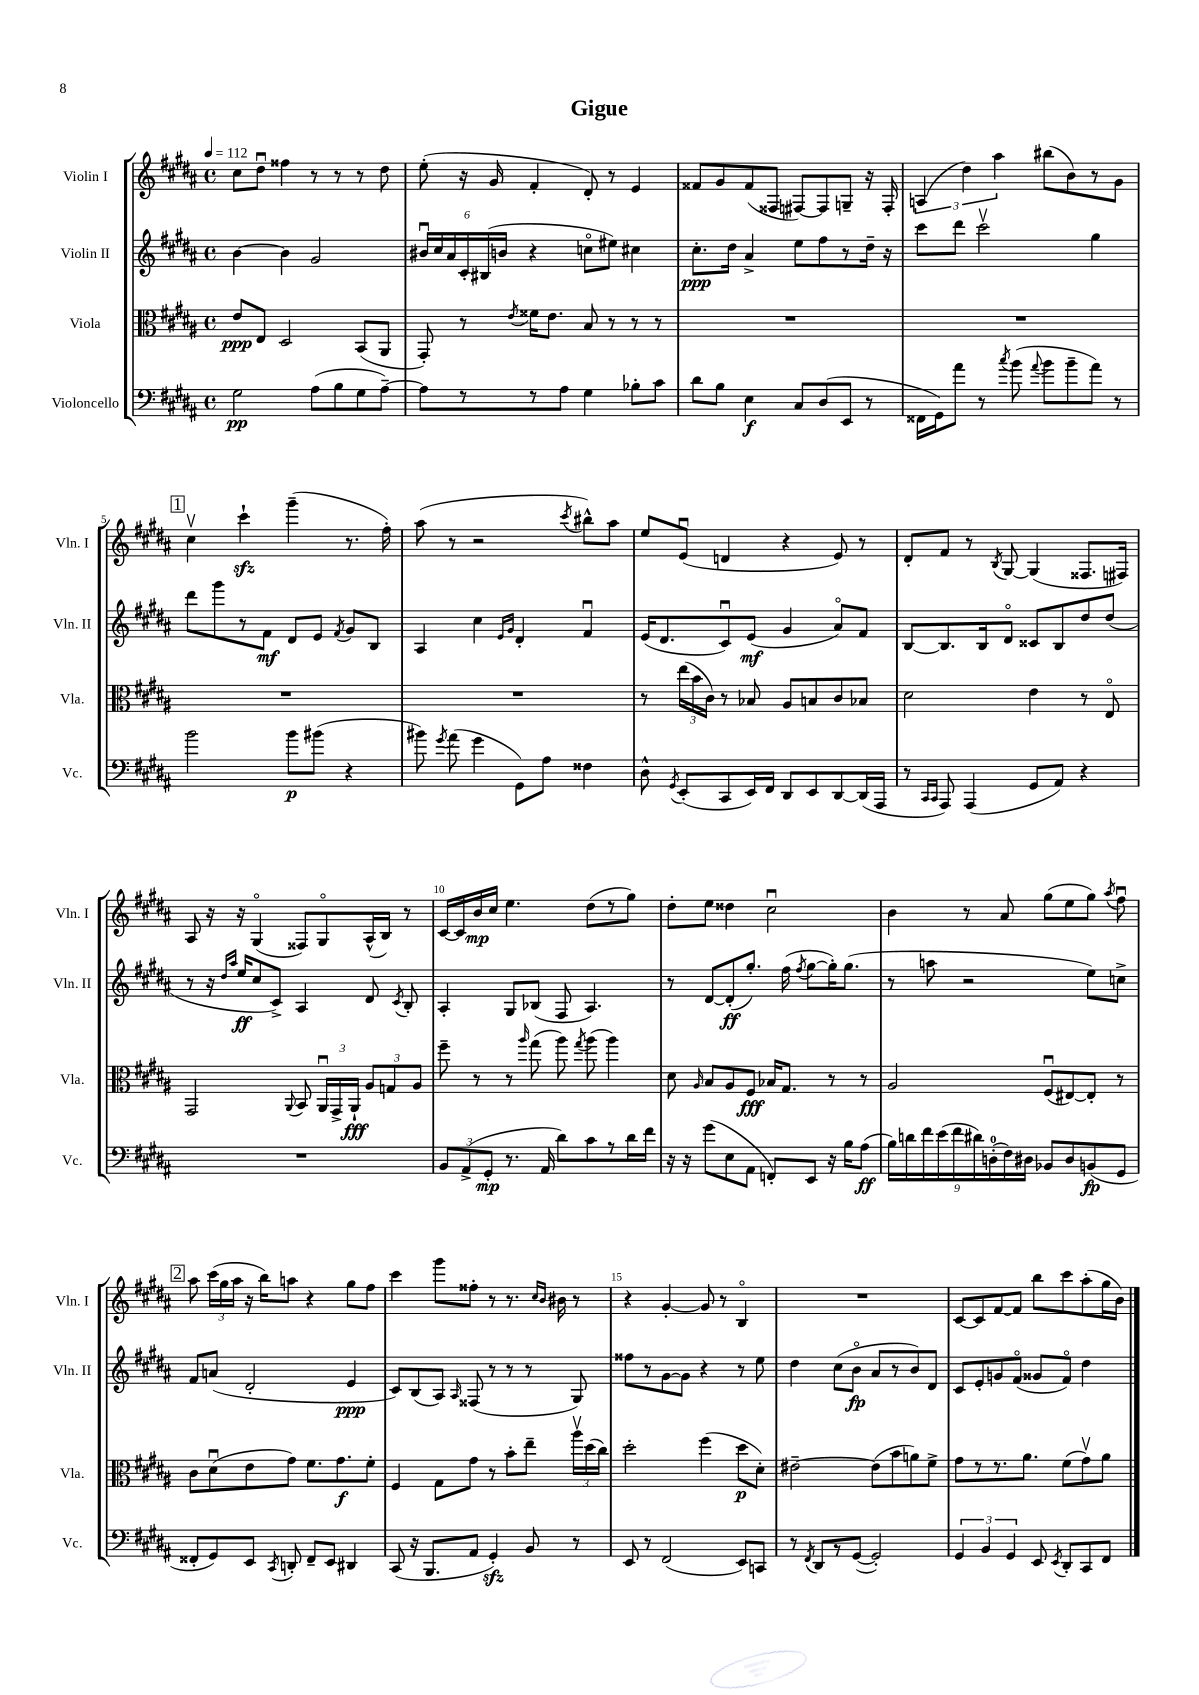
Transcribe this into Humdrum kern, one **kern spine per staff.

**kern	**kern	**kern	**kern
*staff4	*staff3	*staff2	*staff1
*clefF4	*clefC3	*clefG2	*clefG2
*k[f#c#g#d#a#]	*k[f#c#g#d#a#]	*k[f#c#g#d#a#]	*k[f#c#g#d#a#]
*M4/4	*M4/4	*M4/4	*M4/4
*met(c)	*met(c)	*met(c)	*met(c)
*MM112	*MM112	*MM112	*MM112
2G#	8e	[4b	8cc#
.	8E	.	8dd#u
.	2D#	4b]	4ff##
(8A#	.	2g#	8r
8B	.	.	8r
8G#	(8BB	.	8r
[8A#~)	8AA#	.	8dd#
=	=	=	=
8A#]	8GG#')	24b#u	(8ee'
.	.	24cc#	.
.	.	24a#	.
8r	8r	24c#'	16r
.	.	(24B#	.
.	.	.	16g#
.	.	24b	.
.	8qe	.	.
8r	16f##	4r	4f#'
.	8.e	.	.
8A#	.	.	.
4G#	8B	8cco	8d#')
.	8r	8ee#)	8r
8B-'	8r	4cc#	4e
8c#	8r	.	.
=	=	=	=
8d#	1r	8.cc#'	8f##
8B	.	.	8g#
.	.	16dd#	.
4E	.	4a#^	(8f##
.	.	.	8F##
8C#	.	8ee	[8F#)
(8D#	.	8ff#	8F#]
8EE	.	8r	8G~
8r	.	16dd#~	16r
.	.	16r	16F#'
=	=	=	=
16FF##	1r	8ccc#	(6A
16GG#)	.	.	.
8a#	.	8ddd#	.
.	.	.	6dd#)
8r	.	2ccc#v	.
.	.	.	6aa#
8qcc#	.	.	.
(8b	.	.	.
8qqa#	.	.	.
8b	.	.	(8bb#
8b~	.	.	8b)
8a#)	.	4gg#	8r
8r	.	.	8g#
=	=	=	=
2b	1r	8ddd#	4cc#v
.	.	8ggg#	.
.	.	8r	4ccc#`
.	.	8f#	.
8b	.	8d#	(4ggg#~
(8b#	.	8e	.
.	.	8qf#	.
4r	.	8g#	8.r
.	.	8B	.
.	.	.	16ff#')
=	=	=	=
8b#)	1r	4A#	(8aa#
8qg#	.	.	.
(8a#	.	.	8r
4g#	.	4cc#	2r
.	.	16qqe	.
.	.	16qqg#	.
8GG#)	.	4d#'	.
8A#	.	.	.
.	.	.	8qccc#
4F##	.	4f#u	8bb#^^)
.	.	.	8aa#
=	=	=	=
8D#^^	8r	(16e	8ee
.	.	8.d#	.
8qGG#	.	.	.
(8EE'	(24ee	.	(8eu
.	24b	.	.
.	24c#)	.	.
8CC#	8r	8c#u)	4d
16EE)	8B-	(8e	.
16FF#	.	.	.
8DD#	8A#	4g#	4r
8EE	8B	.	.
[8DD#	8c#	8a#o)	8e)
(16DD#]	8B-	8f#	8r
16AAA#	.	.	.
=	=	=	=
8r	2d#	[8B	8d#'
16qqCC#	.	.	.
16qqCC#	.	.	.
8AAA#)	.	8.B]	8f#
(4AAA#	.	.	8r
.	.	16B	.
.	.	.	8qB
.	.	8d#o	[8G#
8GG#	4e	8c##	(4G#]
8AA#)	.	8B	.
4r	8r	8dd#	8.F##
.	8Eo	(8dd#	.
.	.	.	16F#)
=	=	=	=
1r	2GG#	8r	8A#
.	.	16r	16r
.	.	16qqdd#	.
.	.	16qqaa#	.
.	.	16ee	16r
.	.	8cc#	(4G#o
.	.	8c#^)	.
.	8qqAA#	.	.
.	8BB	4A#	8F##)
.	24AA#u	.	8G#o
.	24GG#^	.	.
.	24AA#`	.	.
.	12A#	8d#	(16A#^^
.	.	.	16B)
.	12G	.	.
.	.	8qc#	.
.	.	8B'	8r
.	12A#	.	.
=	=	=	=
12BB	8ff#~	4A#'	[16c#
.	.	.	16c#]
(12AA#^	.	.	.
.	8r	.	16b
12GG#'	.	.	.
.	.	.	16cc#
8.r	8r	8G#	4.ee
.	16qqaa#	.	.
.	(8gg#	(8B-	.
16AA#	.	.	.
8d#)	8aa#)	8F#	.
.	8qgg#	.	.
8c#	(8aa#	4.A#)	(8dd#
8r	4aa#)	.	8r
16d#	.	.	8gg#)
16f#	.	.	.
=	=	=	=
16r	8d#	8r	8dd#'
16r	.	.	.
.	16qqA#	.	.
(8g#	8B	[8d#	8ee
8E	8A#	(8d#']	4dd##
8AA#	8F#	8.gg#')	.
8FF')	16B-	.	2cc#u
.	8.G#	(16ff#	.
.	.	8qff#	.
8EE	.	[8gg#	.
16r	8r	16gg#'])	.
16B	.	(8.gg#	.
(8A#	8r	.	.
=	=	=	=
18B)	2A#	8r	4b
18d	.	.	.
18f#	.	.	.
.	.	8aa	.
(18e	.	.	.
18f#	.	.	.
.	.	2r	8r
18d#)	.	.	.
(18D'	.	.	.
.	.	.	8a#
18F#)	.	.	.
18D#	.	.	.
8BB-	(8F#u	.	(8gg#
8D#	[8E#)	.	8ee
(8BB	8E#']	8ee)	8gg#)
.	.	.	8qaa#
8GG#	8r	8cc^	8ff#u
=	=	=	=
8FF##'	8c#	8f#	8aa#
8GG#)	(8d#u	(8a	(24ccc#
.	.	.	24gg#
.	.	.	24aa#
8EE	8e	2d#'	16r
.	.	.	16bb)
8qCC#	.	.	.
8DD'	8g#)	.	8aa
8FF##~	8.f#	.	4r
8EE	.	.	.
.	8.g#	.	.
4DD#	.	4e	8gg#
.	8f#'	.	8ff#
=	=	=	=
(8CC#	4F#	8c#)	4ccc#
16r	.	(8B	.
8.BBB	.	.	.
.	8G#	8A#)	8ggg#
.	.	16qqA#	.
8AA#	8g#	(8F##	8ff##'
4GG#')	8r	8r	8r
.	8b'	8r	8.r
8BB	8ee~	8r	.
.	.	.	16qqcc#
.	.	.	16qqb
.	.	.	16b#
8r	24aa#v	8G#)	8r
.	(24dd#	.	.
.	24cc#)	.	.
=	=	=	=
8EE	2dd#'	8ff##	4r
8r	.	8r	.
(2FF#	.	[8g#	[4g#'
.	.	8g#]	.
.	(4ff#	4r	8g#]
.	.	.	8r
8EE)	8dd#	8r	4Bo
8CC	8d#')	8ee	.
=	=	=	=
8r	[2e#~	4dd#	1r
8qFF#	.	.	.
8DD#	.	.	.
8r	.	(8cc#	.
([8GG#	.	8bo	.
2GG#'])	(8e#]	8a#	.
.	8b	8r	.
.	8a)	8b)	.
.	8f#^	8d#	.
=	=	=	=
6GG#	8g#	8c#	[8c#
.	8r	8e'	8c#]
6BB	.	.	.
.	8.r	8g	[8f#
6GG#	.	.	.
.	.	(8f#o	8f#]
.	8.a#	.	.
8EE	.	8g##	8bb
8qEE	.	.	.
8DD#'	(8f#	8f#o)	8ccc#
8CC#	8g#v)	4dd#	(8aa#'
8FF#	8a#	.	16gg#
.	.	.	16b)
==	==	==	==
*-	*-	*-	*-
